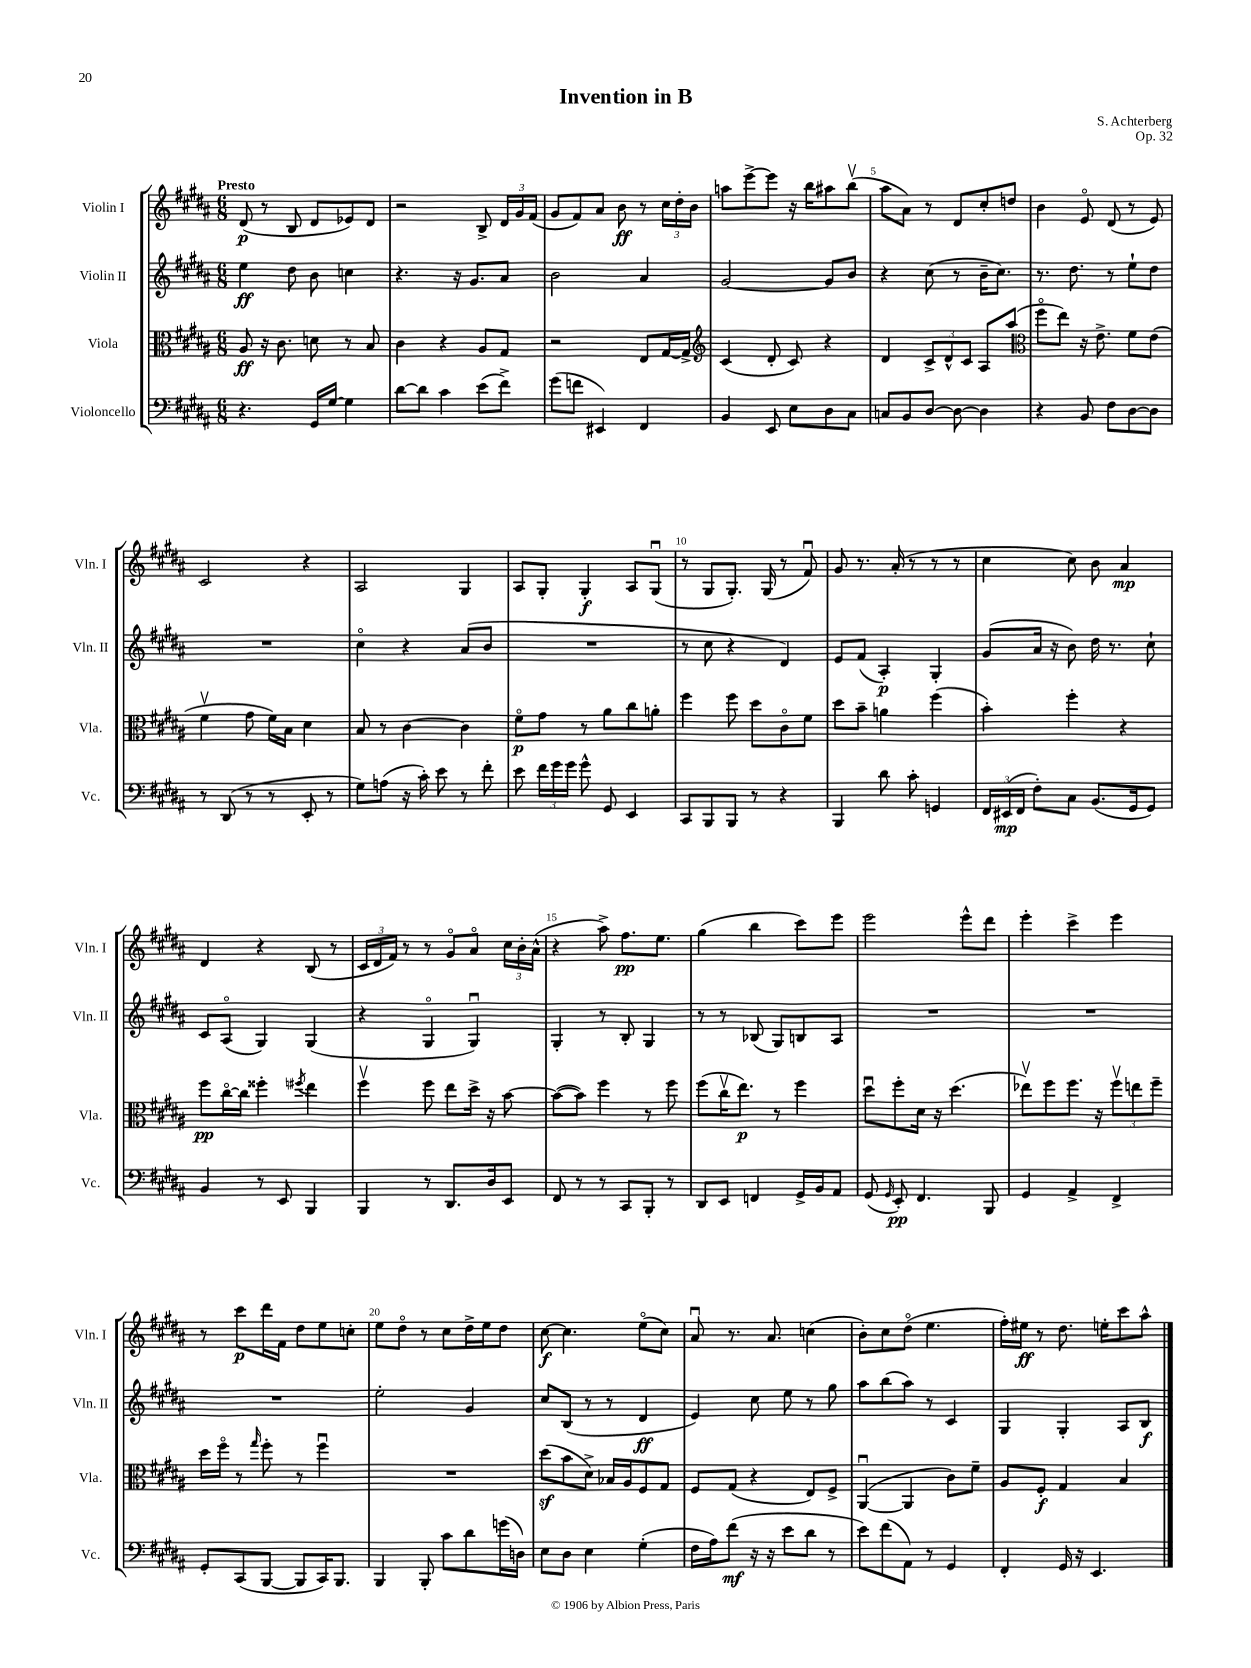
\header { title = "Invention in B" composer = "S. Achterberg" opus = "Op. 32" }
<<
\new StaffGroup <<
\new Staff = "s0" \with { instrumentName = "Violin I" shortInstrumentName = "Vln. I" } {
    \clef treble \key b \major \numericTimeSignature \time 6/8 \tempo "Presto"
    \autoBeamOff dis'8\p( r8 b8 dis'8[ ees'8) dis'8] |
    r2 b8-> \tuplet 3/2 { dis'16[ gis'16 fis'16]( } |
    gis'8[ fis'8) ais'8] b'8\ff r8 \tuplet 3/2 { cis''16[ dis''16-. b'16] } |
    a''8[ e'''8~-> e'''8] r16 b''16[ ais''8 b''8]\upbow( |
    ais''8[ ais'8]) r8 dis'8[ cis''8-. d''8] |
    b'4 e'8\flageolet dis'8( r8 e'8) |
    cis'2 r4 |
    ais2 gis4 |
    ais8[ gis8]-. gis4-.\f ais8[ gis8]\downbow( |
    r8 gis8[ gis8.]-.) gis16( r8 fis'8\downbow) |
    gis'8 r8. ais'16-.( r8 r8 r8 |
    cis''4 cis''8) b'8 ais'4\mp |
    dis'4 r4 b8( r8 |
    \tuplet 3/2 { cis'16[ dis'16 fis'16]) } r8 r8 gis'8[\flageolet ais'8]\flageolet \tuplet 3/2 { cis''16[ b'16-. ais'16]-^( } |
    r4 ais''8->) fis''8.[\pp e''8.] |
    gis''4( b''4 cis'''8[) e'''8] |
    e'''2 e'''8[-^ dis'''8] |
    e'''4-. cis'''4-> e'''4 |
    r8 cis'''8[\p dis'''16 fis'16] dis''8[ e''8 c''8]-. |
    e''8[ dis''8]\flageolet r8 cis''8[ dis''16-> e''16 dis''8] |
    cis''8~\f cis''4. e''8[\flageolet( cis''8]) |
    ais'8\downbow r8. ais'8. c''4( |
    b'8[-.) cis''8 dis''8]\flageolet( e''4. |
    fis''16[-.) eis''16]\ff r8 dis''8. e''16[-. cis'''8 ais''8]-^ \bar "|." |
}
\new Staff = "s1" \with { instrumentName = "Violin II" shortInstrumentName = "Vln. II" } {
    \clef treble \key b \major \numericTimeSignature \time 6/8
    \autoBeamOff e''4\ff dis''8 b'8 c''4 |
    r4. r16 gis'8.[ ais'8] |
    b'2 ais'4 |
    gis'2~ gis'8[ b'8] |
    r4 cis''8( r8 b'16[-- cis''8.]) |
    r8. dis''8. r8 e''8[-! dis''8] |
    R2. |
    cis''4\flageolet r4 ais'8[( b'8] |
    R2. |
    r8 cis''8 r4 dis'4) |
    e'8[ fis'8]( ais4-.\p) gis4-. |
    gis'8[( ais'16] r16 b'8) dis''16 r8. cis''8-! |
    cis'8[ ais8]\flageolet( gis4) gis4( |
    r4 gis4\flageolet gis4\downbow) |
    gis4-. r8 b8-. gis4 |
    r8 r8 bes8( gis8[) b8 ais8] |
    R2. |
    R2. |
    R2. |
    e''2-. gis'4 |
    cis''8[ b8]( r8 r8 dis'4\ff |
    e'4) cis''8 e''8 r8 gis''8 |
    ais''8[ b''8( ais''8]) r8 cis'4 |
    gis4 gis4-. ais8[ b8]\f \bar "|." |
}
\new Staff = "s2" \with { instrumentName = "Viola" shortInstrumentName = "Vla." } {
    \clef alto \key b \major \numericTimeSignature \time 6/8
    \autoBeamOff ais8\ff r16 cis'8. d'8 r8 b8 |
    cis'4 r4 ais8[ gis8] |
    r2 e8[ gis16~ gis16]-> |
    \clef treble cis'4( dis'8-. cis'8) r4 |
    dis'4 \tuplet 3/2 { cis'8[-> dis'8-^ cis'8] } ais8[ ais''8]( |
    \clef alto fis''8[\flageolet e''8]) r16 e'8.-> fis'8[ e'8]( |
    fis'4\upbow gis'8 fis'16[) b16] dis'4 |
    b8 r8 cis'4~ cis'4 |
    fis'8[\flageolet\p gis'8] r8 ais'8[ cis''8 a'8]-. |
    fis''4 fis''8 dis''8[ cis'8\flageolet fis'8] |
    dis''8[ b'8]-- a'4 fis''4( |
    b'4-.) fis''4-. r4 |
    fis''8[\pp cis''16~\flageolet cis''16] fisis''4-. \acciaccatura { fis''8 } e''4 |
    fis''4\upbow fis''8 e''8[ dis''16]-> r16 b'8~ |
    b'8[~( b'8]) fis''4 r8 fis''8 |
    fis''8[( cis''16\upbow e''8.]\p) r8 fis''4 |
    dis''8[\downbow fis''8-. dis'16] r16 dis''4.( |
    ees''8[\upbow) fis''8 fis''8.] r16 \tuplet 3/2 { fis''8[\upbow e''8 fis''8]-- } |
    dis''16[ fis''16]\flageolet r8 \grace { gis''16 } fis''8-. r8 fis''4\downbow |
    R2. |
    dis''8[\sf( b'8 dis'8]->) bes16[ ais16 fis8 gis8] |
    fis8[ gis8]( r4 e8[) fis8]-> |
    ais,4~\downbow( ais,4 cis'8[) fis'8]-- |
    ais8[ fis8]-.\f gis4 b4 \bar "|." |
}
\new Staff = "s3" \with { instrumentName = "Violoncello" shortInstrumentName = "Vc." } {
    \clef bass \key b \major \numericTimeSignature \time 6/8
    \autoBeamOff r4. gis,16[ gis16]~ gis4 |
    dis'8[~ dis'8] cis'4 e'8[( fis'8]->) |
    gis'8[( f'8] eis,4) fis,4 |
    b,4 e,8 e8[ dis8 cis8] |
    c8[ b,8 dis8]~ dis8~ dis4 |
    r4 b,8 fis8[ dis8~ dis8] |
    r8 dis,8( r8 r8 e,8-. r8 |
    gis8[) a8]( r16 cis'16-.) e'8 r8 fis'8-. |
    e'8 \tuplet 3/2 { fis'16[ gis'16 gis'16] } gis'8-^ gis,8 e,4 |
    cis,8[ b,,8 b,,8] r8 r4 |
    b,,4 dis'8 cis'8-. g,4 |
    \tuplet 3/2 { fis,16[ eis,16\mp( fis,16] } fis8[-.) cis8] b,8.[( gis,16 gis,8]) |
    b,4 r8 e,8 b,,4 |
    b,,4 r8 dis,8.[ dis16 e,8] |
    fis,8 r8 r8 cis,8[ b,,8]-. r8 |
    dis,8[ e,8] f,4 gis,16[-> b,16 ais,8] |
    gis,8( \grace { gis,16 } e,8-.\pp) fis,4. b,,8 |
    gis,4 ais,4-> fis,4-> |
    gis,8[-. cis,8( b,,8]~ b,,8[ cis,16) b,,8.] |
    b,,4 b,,8-. cis'8[ dis'8 g'16( d16]) |
    e8[ dis8] e4 gis4-.( |
    fis16[ ais16) fis'8]\mf( r16 r16 e'8[ dis'8] r8 |
    e'8[) fis'8( ais,8]) r8 gis,4 |
    fis,4-. gis,16 r16 e,4. \bar "|." |
}
>>
>>
\layout { \context { \Score \override BarNumber.break-visibility = ##(#f #t #t) barNumberVisibility = #(every-nth-bar-number-visible 5) } }
